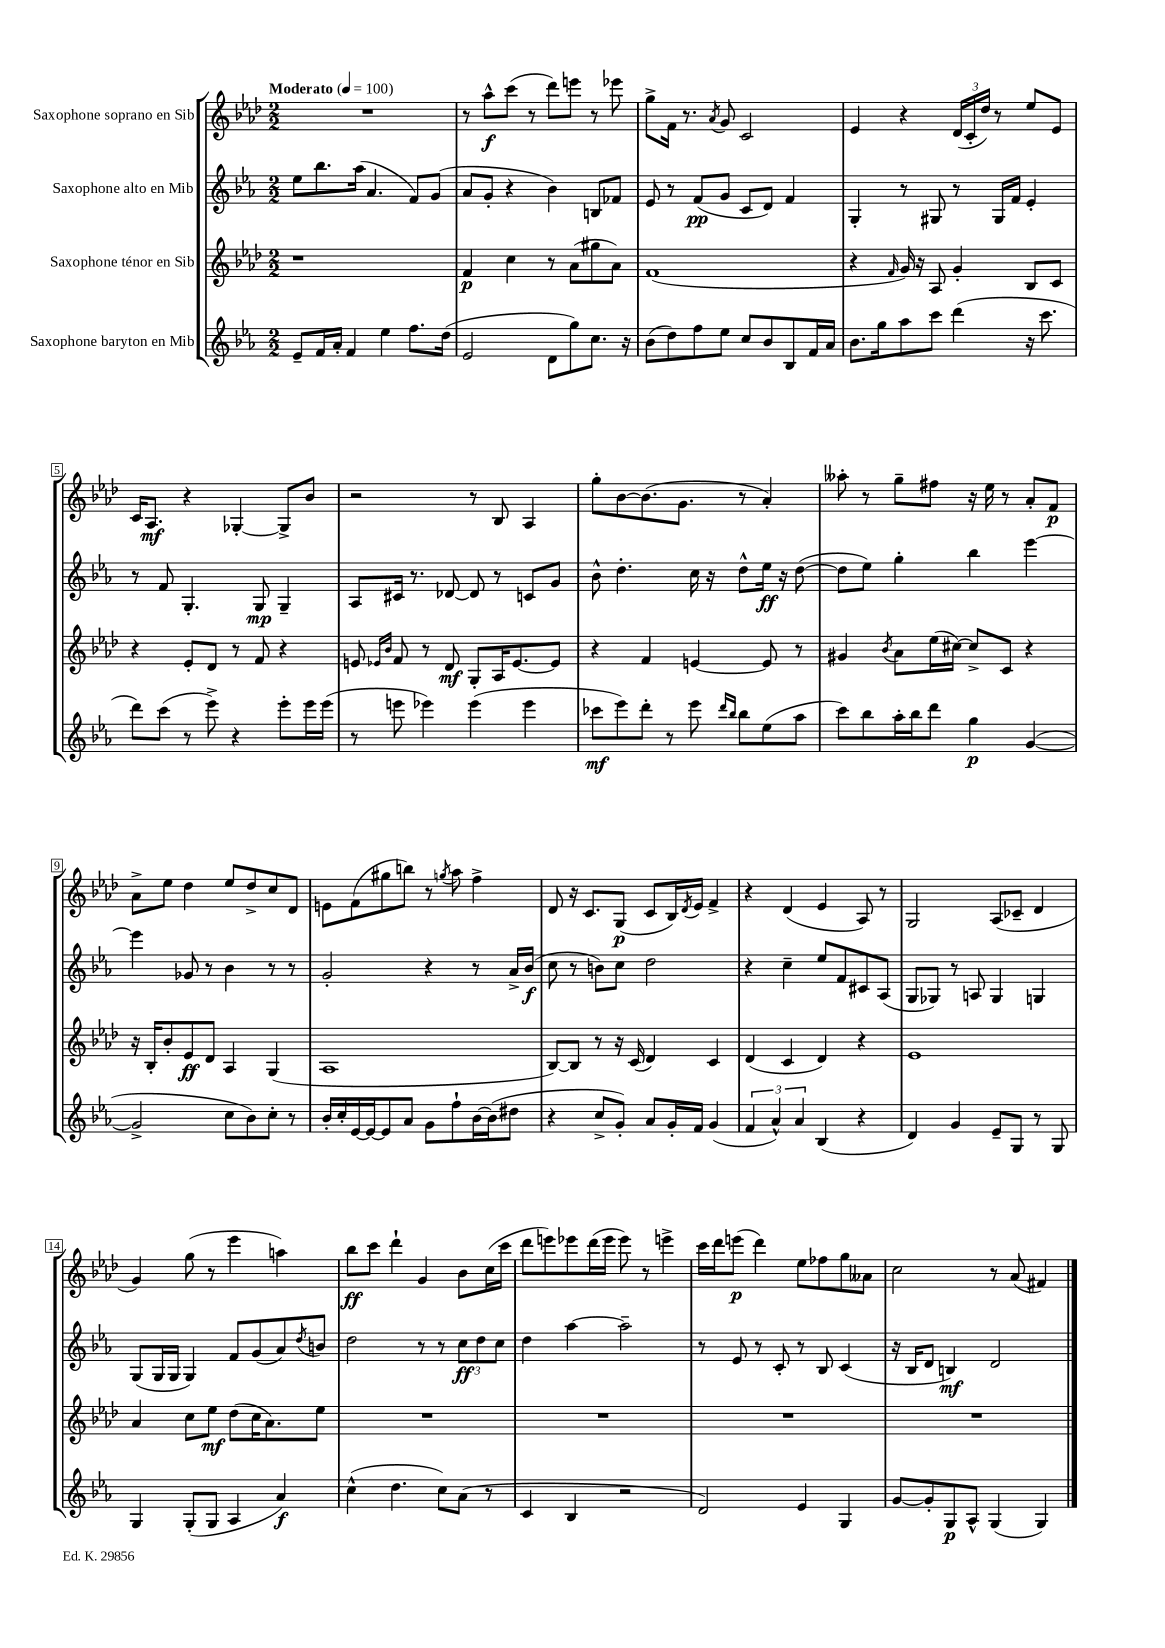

**kern	**dynam	**kern	**dynam	**kern	**dynam	**kern	**dynam
*part4	*part4	*part3	*part3	*part2	*part2	*part1	*part1
*staff4	*staff4	*staff3	*staff3	*staff2	*staff2	*staff1	*staff1
*I"Saxophone baryton en Mib	*	*I"Saxophone ténor en Sib	*	*I"Saxophone alto en Mib	*	*I"Saxophone soprano en Sib	*
*clefG2	*	*clefG2	*	*clefG2	*	*clefG2	*
*k[b-e-a-]	*	*k[b-e-a-d-]	*	*k[b-e-a-]	*	*k[b-e-a-d-]	*
*M2/2	*	*M2/2	*	*M2/2	*	*M2/2	*
*MM100	*	*MM100	*	*MM100	*	*MM100	*
=1	=1	=1	=1	=1	=1	=1	=1
!	!	!	!	!	!	!LO:TX:a:B:t=Moderato	!
8e-~/L	.	1r	.	8ee-\L	.	1r	.
16f/L	.	.	.	8.bb-\	.	.	.
16a-'/JJ	.	.	.	.	.	.	.
4f/	.	.	.	.	.	.	.
.	.	.	.	(16aa-\Jk	.	.	.
.	.	.	.	4.a-/	.	.	.
4ee-\	.	.	.	.	.	.	.
8.ff\L	.	.	.	8f/L)	.	.	.
.	.	.	.	(8g/J	.	.	.
(16dd\Jk	.	.	.	.	.	.	.
=2	=2	=2	=2	=2	=2	=2	=2
2e-/	.	4f/	p	8a-/L	.	8r	.
.	.	.	.	8g'/J	.	8aa-^^\L	f
.	.	4cc\	.	4r	.	(8ccc\J	.
.	.	.	.	.	.	8r	.
8d\L	.	8r	.	4b-\)	.	8ddd-\L)	.
8gg\)	.	(8a-\L	.	.	.	8eeen\J	.
8.cc\J	.	8gg#X\	.	8Bn/L	.	8r	.
.	.	8a-\J)	.	8f-X/J	.	8eee-X\	.
16r	.	.	.	.	.	.	.
=3	=3	=3	=3	=3	=3	=3	=3
(8b-\L	.	(1f	.	8e-/	.	8gg^\L	.
8dd\)	.	.	.	8r	.	16f\Jk	.
.	.	.	.	.	.	8.r	.
8ff\	.	.	.	(8f/L	pp	.	.
.	.	.	.	.	.	8qa-/	.
8ee-\J	.	.	.	8g/J	.	8g/	.
8cc/L	.	.	.	8c/L	.	2c/	.
8b-/	.	.	.	8d/J)	.	.	.
8B-/	.	.	.	4f/	.	.	.
16f/L	.	.	.	.	.	.	.
16a-/JJ	.	.	.	.	.	.	.
=4	=4	=4	=4	=4	=4	=4	=4
8.b-\L	.	4r	.	4G'/	.	4e-/	.
16gg\k	.	.	.	.	.	.	.
.	.	16qqf/	.	.	.	.	.
8aa-\	.	16g/)	.	8r	.	4r	.
.	.	16r	.	.	.	.	.
8ccc\J	.	8A-/	.	8G#X/	.	.	.
(4ddd\	.	4g'/	.	8r	.	(24d-/LL	.
.	.	.	.	.	.	24c'/	.
.	.	.	.	.	.	24dd-/JJ)	.
.	.	.	.	16G#/LL	.	8r	.
.	.	.	.	16f/JJ	.	.	.
16r	.	8B-/L	.	4e-'/	.	8ee-/L	.
8.ccc\	.	.	.	.	.	.	.
.	.	8c/J	.	.	.	8e-/J	.
!!LO:LB:g=z
=5	=5	=5	=5	=5	=5	=5	=5
8ddd\L)	.	4r	.	8r	.	16c/KL	.
.	.	.	.	.	.	8.A-/J	mf
(8ccc\J	.	.	.	8f/	.	.	.
8r	.	8e-'/L	.	4.G'/	.	4r	.
8eee-^\)	.	8d-/J	.	.	.	.	.
4r	.	8r	.	.	.	[4G-X'/	.
.	.	8f/	.	8G/	mp	.	.
8eee-'\L	.	4r	.	4G~/	.	8G-^/L]	.
16eee-\L	.	.	.	.	.	8b-/J	.
(16eee-\JJ	.	.	.	.	.	.	.
=6	=6	=6	=6	=6	=6	=6	=6
8r	.	8en/	.	8A-/L	.	2r	.
.	.	16qqe-X/LL	.	.	.	.	.
.	.	16qqb-/JJ	.	.	.	.	.
8eeen\	.	8f/	.	16c#X/Jk	.	.	.
.	.	.	.	8.r	.	.	.
4eee-X\)	.	8r	.	.	.	.	.
.	.	8d-/	mf	[8d-X/	.	.	.
(4eee-\	.	8G'/L	.	8d-/]	.	8r	.
.	.	16A-/K	.	8r	.	8B-/	.
.	.	[8.e-/	.	.	.	.	.
4eee-\	.	.	.	8cn/L	.	4A-/	.
.	.	8e-/J]	.	8g/J	.	.	.
=7	=7	=7	=7	=7	=7	=7	=7
8ccc-X\L	mf	4r	.	8b-^^\	.	8gg'\L	.
8eee-\)	.	.	.	4.dd'\	.	[8b-\	.
8ddd'\J	.	4f/	.	.	.	(8.b-\]	.
8r	.	.	.	.	.	.	.
.	.	.	.	.	.	8.g\J	.
8eee-\	.	[4en/	.	16cc\	.	.	.
.	.	.	.	16r	.	.	.
16qqddd/LL	.	.	.	.	.	.	.
16qqbb-/JJ	.	.	.	.	.	.	.
8bb-\L	.	.	.	8dd^^\L	.	8r	.
(8ee-\	.	8e/]	.	16ee-\Jk	ff	4a-'/)	.
.	.	.	.	16r	.	.	.
8aa-\J	.	8r	.	([8dd\	.	.	.
=8	=8	=8	=8	=8	=8	=8	=8
8ccc\L)	.	4g#X/	.	8dd\L]	.	8aa--X'\	.
8bb-\	.	.	.	8ee-\J)	.	8r	.
.	.	8qb-/	.	.	.	.	.
16aa-'\L	.	8a-\L	.	4gg'\	.	8gg~\L	.
16bb-\J	.	.	.	.	.	.	.
8ddd\J	.	(16ee-\L	.	.	.	8ff#X\J	.
.	.	[16cc#X\JJ)	.	.	.	.	.
4gg\	p	8cc#^/L]	.	4bb-\	.	16r	.
.	.	.	.	.	.	16ee-\	.
.	.	8c/J	.	.	.	8r	.
([4g/	.	4r	.	[4eee-\	.	8a-'/L	.
.	.	.	.	.	.	8f/J	p
!!LO:LB:g=z
=9	=9	=9	=9	=9	=9	=9	=9
2g^/]	.	16r	.	4eee-\]	.	8a-^\L	.
.	.	16B-'/KL	.	.	.	.	.
.	.	8b-'/	.	.	.	8ee-\J	.
.	.	8e-/	ff	8g-X/	.	4dd-\	.
.	.	8d-/J	.	8r	.	.	.
8cc\L	.	4A-/	.	4b-\	.	8ee-/L	.
8b-\)	.	.	.	.	.	8dd-^/	.
8cc'\J	.	(4G/	.	8r	.	8cc/	.
8r	.	.	.	8r	.	8d-/J	.
=10	=10	=10	=10	=10	=10	=10	=10
16b-'/LL	.	1A-	.	2g'/	.	8en\L	.
16cc'/	.	.	.	.	.	.	.
[16e-/	.	.	.	.	.	(8f\	.
16e-/J_	.	.	.	.	.	.	.
8e-/]	.	.	.	.	.	8gg#X\	.
8a-/J	.	.	.	.	.	8bbn\J)	.
8g\L	.	.	.	4r	.	8r	.
.	.	.	.	.	.	8qggn/	.
8ff`\	.	.	.	.	.	8aa-\	.
[16b-\L	.	.	.	8r	.	4ff^\	.
(16b-\J]	.	.	.	.	.	.	.
8dd#X\J	.	.	.	16a-^/LL	.	.	.
.	.	.	.	(16b-/JJ	f	.	.
=11	=11	=11	=11	=11	=11	=11	=11
4r	.	[8B-/L)	.	8cc\	.	8d-/	.
.	.	8B-/J]	.	8r	.	16r	.
.	.	.	.	.	.	8.c/L	.
8cc^/L	.	8r	.	8bn\L)	.	.	.
8g'/J)	.	16r	.	8cc\J	.	(8G/J	p
.	.	(16c/	.	.	.	.	.
8a-/L	.	4d-/)	.	2dd\	.	8c/L	.
16g'/L	.	.	.	.	.	16B-/L)	.
.	.	.	.	.	.	8qd-/	.
16f/JJ	.	.	.	.	.	16e-/JJ	.
(4g/	.	4c/	.	.	.	4f^/	.
=12	=12	=12	=12	=12	=12	=12	=12
6f/	.	(4d-/	.	4r	.	4r	.
6a-^^/)	.	.	.	.	.	.	.
.	.	4c/	.	4cc~\	.	(4d-/	.
6a-/	.	.	.	.	.	.	.
(4B-/	.	4d-/)	.	8ee-/L	.	4e-/	.
.	.	.	.	8f/	.	.	.
4r	.	4r	.	8c#X/	.	8A-/)	.
.	.	.	.	(8A-/J	.	8r	.
=13	=13	=13	=13	=13	=13	=13	=13
4d/)	.	1e-	.	8G/L	.	2G/	.
.	.	.	.	8G-X/J)	.	.	.
4g/	.	.	.	8r	.	.	.
.	.	.	.	8An/	.	.	.
8e-~/L	.	.	.	4G-/	.	(8A-/L	.
8G/J	.	.	.	.	.	8c-X~/J	.
8r	.	.	.	4Gn/	.	4d-/	.
8G/	.	.	.	.	.	.	.
!!LO:LB:g=z
=14	=14	=14	=14	=14	=14	=14	=14
4G/	.	4a-/	.	(8G/L	.	4g/)	.
.	.	.	.	16G/L	.	.	.
.	.	.	.	16G/JJ	.	.	.
(8G'/L	.	8cc\L	.	4G/)	.	(8gg\	.
8G/J	.	8ee-\J	mf	.	.	8r	.
4A-/	.	(8dd-\L	.	8f/L	.	4eee-\	.
.	.	16cc\K	.	(8g/	.	.	.
.	.	8.a-\)	.	.	.	.	.
4a-/)	f	.	.	8a-/)	.	4aan\)	.
.	.	.	.	8qdd/	.	.	.
.	.	8ee-\J	.	8bn/J	.	.	.
=15	=15	=15	=15	=15	=15	=15	=15
(4cc^^\	.	1r	.	2dd\	.	8bb-\L	ff
.	.	.	.	.	.	8ccc\J	.
4.dd\	.	.	.	.	.	4ddd-`\	.
.	.	.	.	8r	.	4g/	.
8cc\L)	.	.	.	8r	.	.	.
(8a-\J	.	.	.	12cc\L	ff	8b-\L	.
.	.	.	.	12dd\	.	.	.
8r	.	.	.	.	.	(16cc\L	.
.	.	.	.	12cc\J	.	.	.
.	.	.	.	.	.	16ccc\JJ	.
=16	=16	=16	=16	=16	=16	=16	=16
4c/	.	1r	.	4dd\	.	8ddd-\L	.
.	.	.	.	.	.	8eeen\)	.
4B-/	.	.	.	[4aa-\	.	8eee-X\	.
.	.	.	.	.	.	(16ddd-\L	.
.	.	.	.	.	.	16eee-\JJ	.
2r	.	.	.	2aa-~\]	.	8eee-\)	.
.	.	.	.	.	.	8r	.
.	.	.	.	.	.	4eeen^\	.
=17	=17	=17	=17	=17	=17	=17	=17
2d/)	.	1r	.	8r	.	16ccc\LL	.
.	.	.	.	.	.	16ddd-\J	.
.	.	.	.	8e-/	.	(8eeen\J	p
.	.	.	.	8r	.	4ddd-\)	.
.	.	.	.	8c'/	.	.	.
4e-/	.	.	.	8r	.	8ee-\L	.
.	.	.	.	8B-/	.	8ff-X\	.
4G/	.	.	.	(4c/	.	8gg\	.
.	.	.	.	.	.	8a--X\J	.
=18	=18	=18	=18	=18	=18	=18	=18
[8g/L	.	1r	.	16r	.	2cc\	.
.	.	.	.	16B-/KL	.	.	.
8g'/]	.	.	.	8d/J	.	.	.
8G/	p	.	.	4Bn/)	mf	.	.
8A-^^/J	.	.	.	.	.	.	.
(4G/	.	.	.	2d/	.	8r	.
.	.	.	.	.	.	(8a-/	.
4G/)	.	.	.	.	.	4f#X/)	.
==	==	==	==	==	==	==	==
*-	*-	*-	*-	*-	*-	*-	*-
